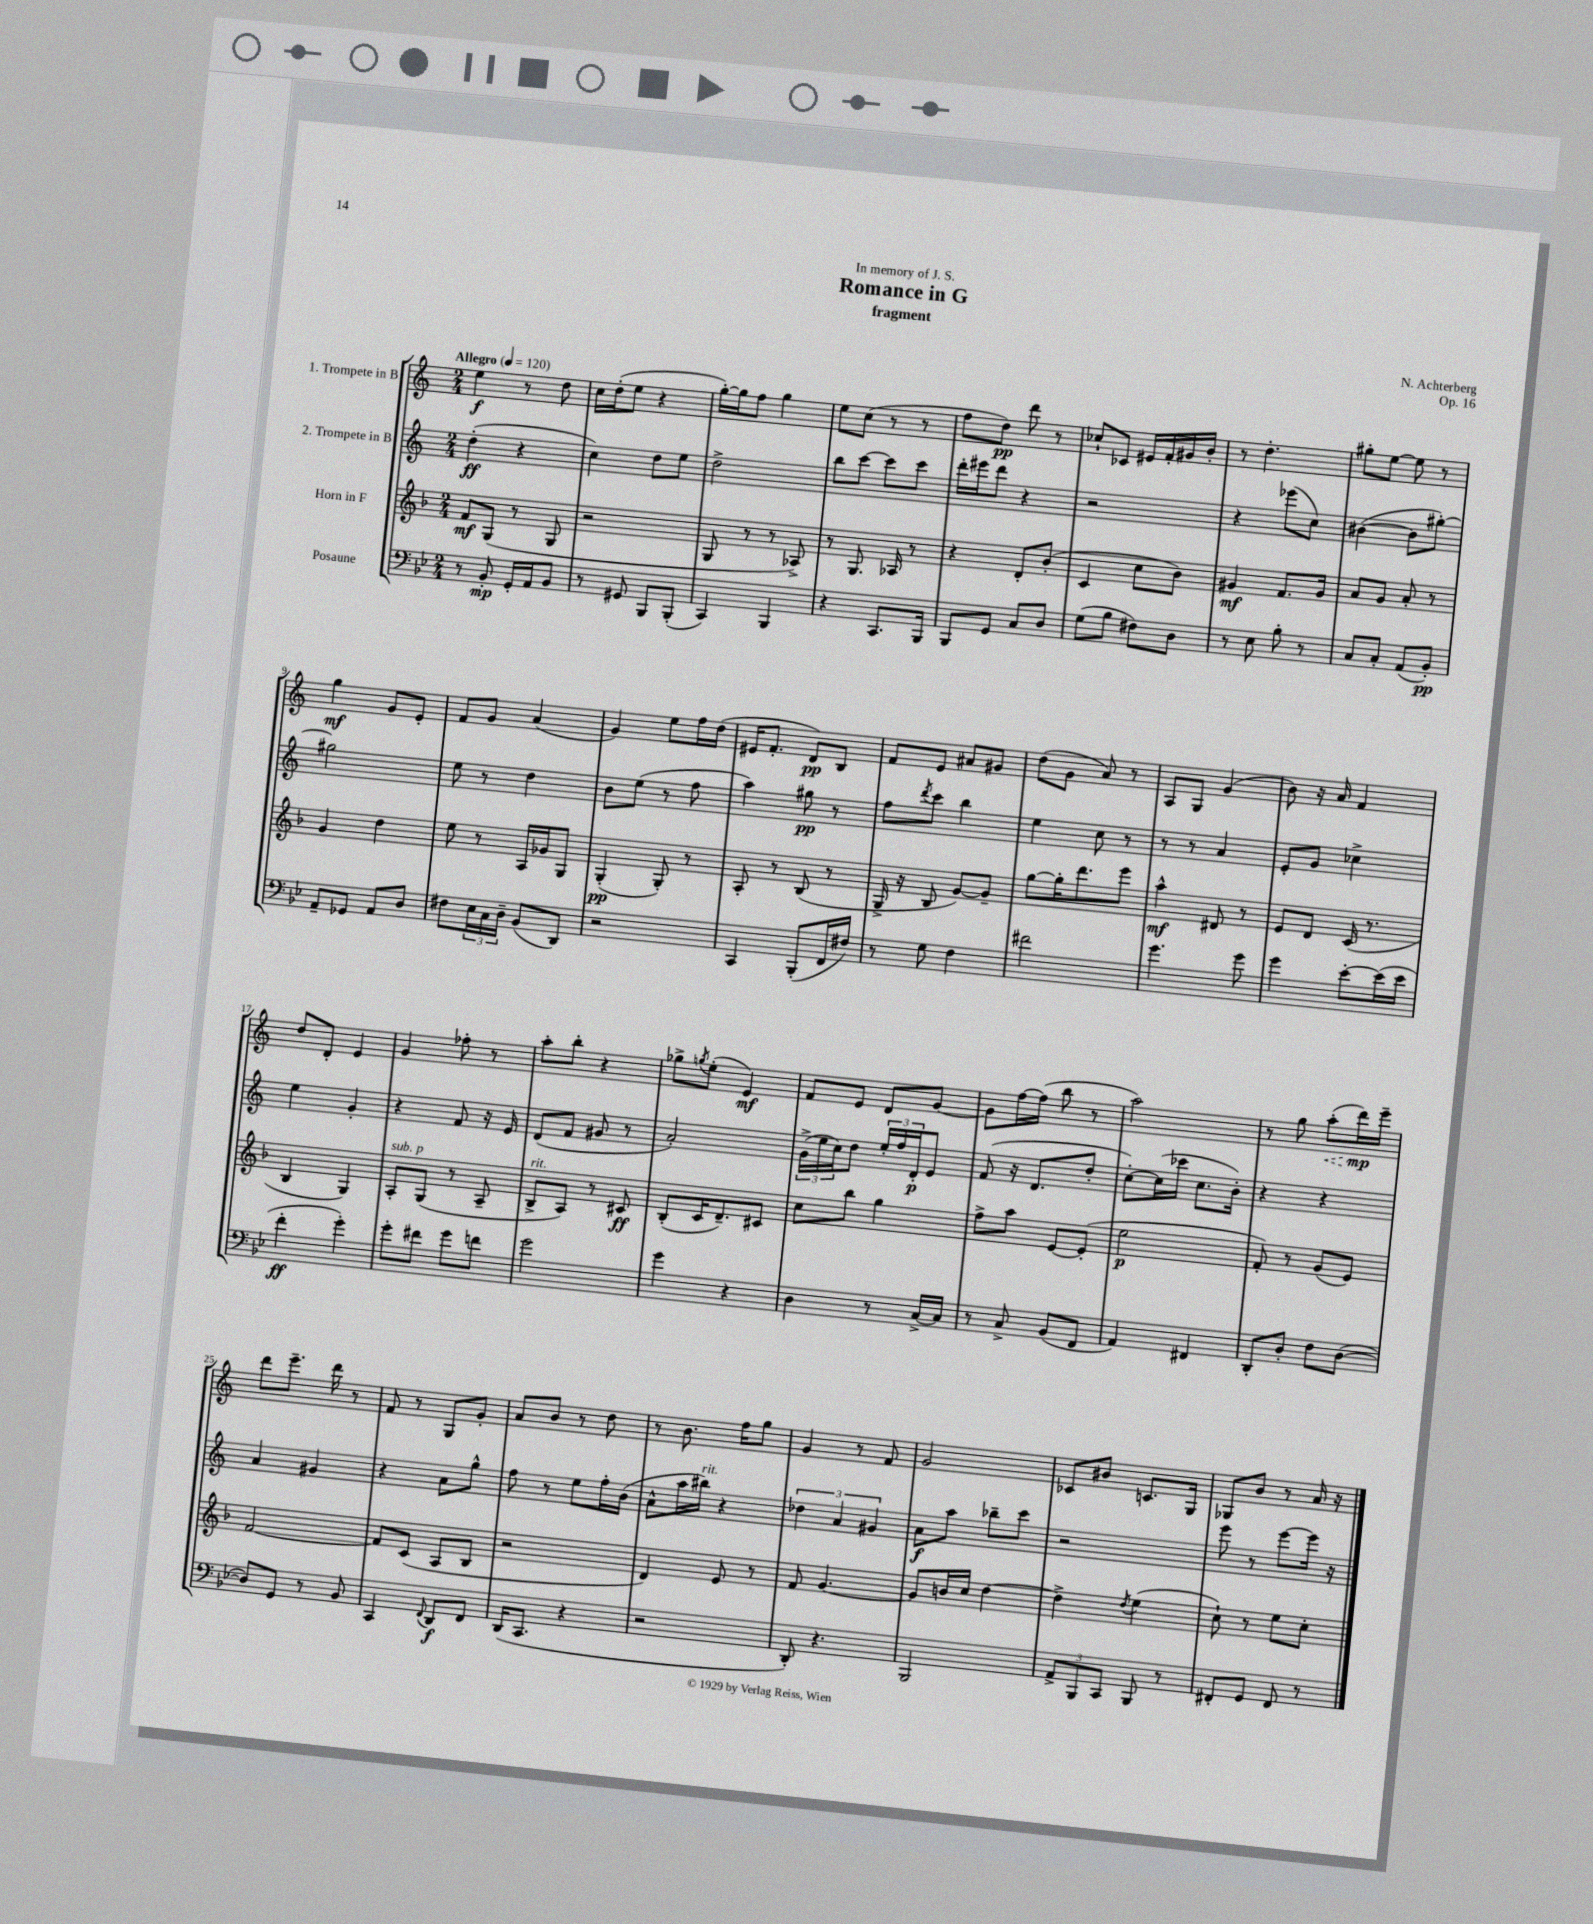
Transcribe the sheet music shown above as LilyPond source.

\header { title = "Romance in G" composer = "N. Achterberg" subtitle = "fragment" dedication = "In memory of J. S." opus = "Op. 16" }
<<
\new StaffGroup <<
\new Staff = "s0" \with { instrumentName = "1. Trompete in B" } {
    \clef treble \key c \major \numericTimeSignature \time 2/4 \tempo "Allegro" 4 = 120
    e''4\f r8 d''8 |
    c''16 d''16-.( e''8 r4 |
    g''16~-.) g''16 f''8 g''4 |
    e''8 c''8( r8 r8 |
    f''8 d''8\pp) d'''8 r8 |
    ces''8-! ces'8 eis'16 f'16-. gis'16 b'16-. |
    r8 d''4.-. |
    gis''8-. e''8~ e''8 r8 |
    g''4\mf g'8 e'8-. |
    f'8 g'8 a'4( |
    g'4) e''8 f''16 d''16( |
    eis'16 f'8.-. d'8\pp) b8 |
    f'8 e'8 ais'8 gis'8 |
    d''8( g'8 a'8) r8 |
    a8 g8 g'4( |
    b'8) r16 a'16 f'4 |
    d''8 d'8-. e'4 |
    g'4 fes''8-. r8 |
    a''8-. b''8-. r4 |
    ges''8-> \acciaccatura { g''8 } e''8-.( e'4\mf) |
    f'8 e'8 d'8 g'8~ |
    g'8 f''16~ f''16( b''8 r8 |
    a''2) |
    r8 g''8 \once \override Hairpin.style = #'dashed-line a''8-.\<( d'''16\mp\!) e'''16-- |
    d'''8 e'''8.-- d'''16 r8 |
    f'8 r8 g8 g'8-. |
    a'8 b'8 r8 d''8 |
    r8 b'8. f''16 g''8 |
    g'4 r8 f'8 |
    g'2 |
    ces'8 bis'8 c'8. g16 |
    ges8 b'8 r8 a'16 r16 \bar "|." |
}
\new Staff = "s1" \with { instrumentName = "2. Trompete in B" } {
    \clef treble \key c \major \numericTimeSignature \time 2/4
    d''4-.\ff( r4 |
    c''4) d''8 e''8 |
    d''2-> |
    b''8 c'''8~ c'''8 c'''8 |
    d'''16-. eis'''16 d'''8 r4 |
    r2 |
    r4 ees'''8( c''8) |
    bis'4~( bis'8 gis''8~-.) |
    gis''2 |
    e''8 r8 d''4 |
    b'8 e''8( r8 f''8 |
    a''4) gis''8\pp r8 |
    f''8 \acciaccatura { d'''8 } c'''8 b''4 |
    e''4 c''8 r8 |
    r8 r8 a'4 |
    e'8-. g'8 ces''4-> |
    e''4 g'4-. |
    r4 f'8 r16 e'16 |
    d'8( f'8 gis'8 r8 |
    a'2-.) |
    \tuplet 3/2 { g'16->( e''16 c''16) } d''8 \tuplet 3/2 { e''16-. f''16 d'16-.\p } e'8 |
    f'8( r16 d'8. d''8-. |
    c''8~-.) c''16( ces'''16 c''8. b'16-.) |
    r4 r4 |
    a'4 gis'4 |
    r4 a'8 g''8-^ |
    f''8 r8 e''8 f''16-. b'16( |
    a'8-^ a''16 bis''16^\markup { \italic "rit." }) r4 |
    \tuplet 3/2 { des''4 a'4 gis'4 } |
    a'8\f a''8 bes''8-- c'''8 |
    r2 |
    e'''8 r8 e'''8~ e'''16 r16 \bar "|." |
}
\new Staff = "s2" \with { instrumentName = "Horn in F" } {
    \clef treble \key f \major \numericTimeSignature \time 2/4
    f'8\mf g8( r8 g8 |
    r2 |
    g8 r8 r8 aes8->) |
    r8 g8. aes16 r8 |
    r4 d'8-. bes'8-.( |
    c'4 c''8 bes'8) |
    gis'4\mf f'8. gis'16 |
    a'8 g'8 a'8-. r8 |
    g'4 d''4 |
    e''8 r8 a16 ges'16 g8 |
    g4-.\pp( g8-.) r8 |
    a8-. r8 bes8( r8 |
    g16-> r16 bes8 g'8~) g'8-- |
    g''8~ g''16-. d'''8. e'''8 |
    a''4-^\mf dis'8 r8 |
    e'8 d'8 c'16( r8. |
    bes4 g4) |
    a8-.^\markup { \italic "sub. p" } g8( r8 a8-- |
    bes8->^\markup { \italic "rit." } a8) r8 cis'8\ff |
    bes8-.( c'16 d'8.--) cis'8 |
    c''8 bes''8 g''4 |
    f''8-> a''8 e'8~ e'8-.( |
    e''2\p |
    f'8-.) r8 g'8( e'8) |
    f'2~ |
    f'8 c'8( a8 bes8 |
    r2 |
    d'4) e'8 r8 |
    f'8 g'4.~ |
    g'8 b'16 c''16 d''4~ |
    d''4-> \acciaccatura { d''8 } e''4( |
    c''8-!) r8 e''8 c''8-. \bar "|." |
}
\new Staff = "s3" \with { instrumentName = "Posaune" } {
    \clef bass \key bes \major \numericTimeSignature \time 2/4
    r8 bes,8-.\mp g,16-. a,16 bes,8 |
    r8 gis,8 bes,,8 bes,,8-.( |
    c,4) bes,,4 |
    r4 c,8. bes,,16 |
    bes,,8 g,8 c8 d8 |
    g8( bes8 fis8) d8 |
    r8 ees8 bes8-. r8 |
    c8 c8-. a,8( bes,8-.\pp) |
    a,8-- ges,8 a,8 d8 |
    fis8 \tuplet 3/2 { ees16 c16 d16-- } bes,8( d,8) |
    r2 |
    c,4 bes,,8-.( f,16 fis16) |
    r8 g8 f4 |
    fis'2 |
    g'4. g'8 |
    g'4 ees'8~-. ees'16( ees'16 |
    f'4-.\ff g'4-.) |
    g'8-. fis'8 g'8 f'8 |
    g'2 |
    g'4 r4 |
    d4 r8 c16~-> c16 |
    r8 c8-> bes,8( f,8 |
    a,4) fis,4 |
    d,8-. d8-. f8 d8~( |
    d8) g,8 r8 bes,8 |
    c,4 \appoggiatura { f,8 } d,8\f f,8 |
    d,16( c,8. r4 |
    r2 |
    d,8-.) r4. |
    bes,,2 |
    \tuplet 3/2 { a,8-> bes,,8 c,8 } bes,,8 r8 |
    fis,8-. g,8 fis,8 r8 \bar "|." |
}
>>
>>
